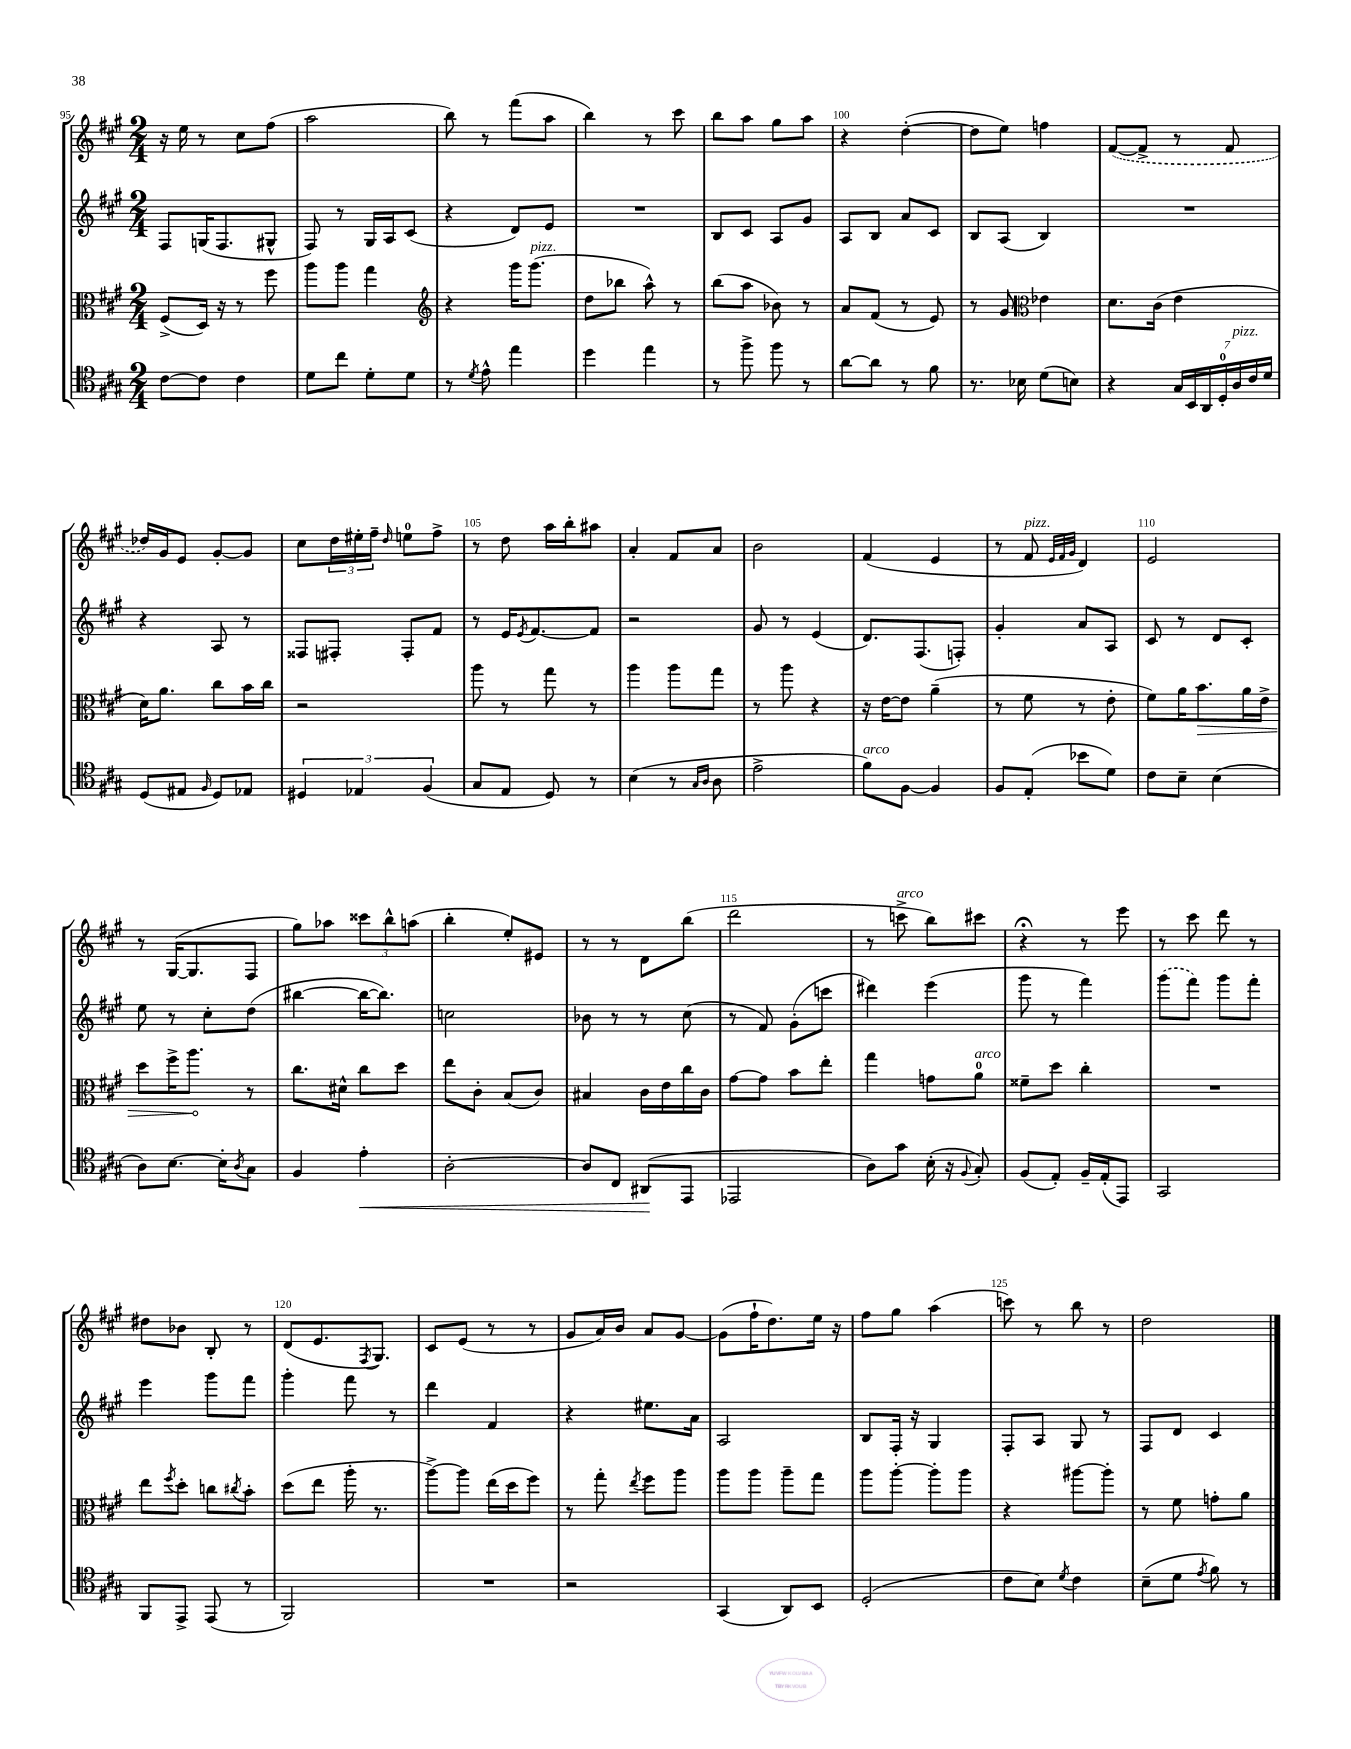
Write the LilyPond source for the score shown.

<<
\new StaffGroup <<
\new Staff = "s0" {
    \clef treble \key a \major \numericTimeSignature \time 2/4
    r16 e''16 r8 cis''8 fis''8( |
    a''2 |
    b''8) r8 fis'''8( a''8 |
    b''4) r8 cis'''8 |
    b''8 a''8 gis''8 a''8 |
    r4 d''4~-.( |
    d''8 e''8) f''4 |
    \once \slurDashed fis'8~( fis'8-> r8 fis'8 |
    des''16) gis'16 e'8 gis'8~-. gis'8 |
    cis''8 \tuplet 3/2 { d''16 eis''16-. fis''16-- } \grace { d''16 } e''8-0 fis''8-> |
    r8 d''8 a''16 b''16-. ais''8 |
    a'4-. fis'8 a'8 |
    b'2 |
    fis'4( e'4 |
    r8 fis'8^\markup { \italic "pizz." } \grace { e'32 fis'32 gis'32 } d'4) |
    e'2 |
    r8 gis16~( gis8. fis8 |
    gis''8) aes''8 \tuplet 3/2 { cisis'''8 b''8-^ a''8( } |
    b''4-. e''8-.) eis'8 |
    r8 r8 d'8 b''8( |
    d'''2 |
    r8 c'''8->^\markup { \italic "arco" } b''8) cis'''8 |
    r4\fermata r8 e'''8 |
    r8 cis'''8 d'''8 r8 |
    dis''8 bes'8 b8-. r8 |
    d'8( e'8. \acciaccatura { fis8 } gis8.) |
    cis'8 e'8( r8 r8 |
    gis'8 a'16) b'16 a'8 gis'8~ |
    gis'8( fis''16-! d''8.) e''16 r16 |
    fis''8 gis''8 a''4( |
    c'''8) r8 b''8 r8 |
    d''2 \bar "|." |
}
\new Staff = "s1" {
    \clef treble \key a \major \numericTimeSignature \time 2/4
    fis8 g16( fis8. gis8-^ |
    fis8) r8 gis16 a16 cis'8( |
    r4 d'8) e'8 |
    R2 |
    b8 cis'8 a8 gis'8 |
    a8 b8 a'8 cis'8 |
    b8 a8( b4) |
    R2 |
    r4 a8 r8 |
    fisis8 fis8-. fis8-. fis'8 |
    r8 e'16 \acciaccatura { e'8 } fis'8.~ fis'8 |
    r2 |
    gis'8 r8 e'4( |
    d'8.) fis8.( f8-.) |
    gis'4-. a'8 a8 |
    cis'8 r8 d'8 cis'8-. |
    e''8 r8 cis''8-. d''8( |
    bis''4~ bis''16~ bis''8.) |
    c''2 |
    bes'8 r8 r8 cis''8( |
    r8 fis'8) gis'8-.( c'''8 |
    dis'''4) e'''4( |
    gis'''8 r8 fis'''4) |
    \once \slurDashed gis'''8( fis'''8) gis'''8 fis'''8-. |
    e'''4 gis'''8 fis'''8 |
    gis'''4-. fis'''8 r8 |
    d'''4 fis'4 |
    r4 eis''8. a'16 |
    a2 |
    b8 fis16-. r16 gis4 |
    fis8-. a8 gis8 r8 |
    fis8 d'8 cis'4 \bar "|." |
}
\new Staff = "s2" {
    \clef alto \key a \major \numericTimeSignature \time 2/4
    fis8->( d16) r16 r8 fis''8 |
    a''8 a''8 gis''4 |
    \clef treble r4 gis'''16 gis'''8.^\markup { \italic "pizz." }( |
    d''8 bes''8 a''8-^) r8 |
    b''8( a''8 bes'8) r8 |
    a'8 fis'8( r8 e'8) |
    r8 gis'8 \clef alto ees'4 |
    d'8. cis'16( e'4 |
    d'16) a'8. cis''8 b'16 cis''16 |
    r2 |
    a''8 r8 gis''8 r8 |
    a''4 a''8 gis''8 |
    r8 a''8 r4 |
    r16 e'16~ e'8 a'4--( |
    r8 fis'8 r8 e'8-. |
    fis'8) a'16 \once \override Hairpin.circled-tip = ##t b'8.\> a'16 e'16-> |
    d''8 fis''16-> a''8.\! r8 |
    cis''8. dis'16-^ cis''8 d''8 |
    e''8 cis'8-. b8( cis'8) |
    bis4 cis'16 e'16 cis''16 cis'16 |
    gis'8~ gis'8 b'8 e''8-. |
    gis''4 g'8 a'8-0^\markup { \italic "arco" } |
    fisis'8-- d''8 cis''4-. |
    R2 |
    e''8 \acciaccatura { fis''8 } d''8-. c''8 \acciaccatura { cis''8 } b'8-. |
    d''8( e''8 a''16-. r8. |
    a''8~->) a''8 e''16( d''16 fis''8) |
    r8 gis''8-. \acciaccatura { e''8 } fis''8 a''8 |
    a''8 a''8 a''8-- gis''8 |
    a''8 a''8~-. a''8-. a''8 |
    r4 ais''8~ ais''8-. |
    r8 fis'8 g'8-. a'8 \bar "|." |
}
\new Staff = "s3" {
    \clef tenor \key a \major \numericTimeSignature \time 2/4
    cis'8~ cis'8 cis'4 |
    d'8 cis''8 d'8-. d'8 |
    r8 \acciaccatura { d'8 } e'8-^ e''4 |
    d''4 e''4 |
    r8 fis''8-> fis''8 r8 |
    a'8~ a'8 r8 fis'8 |
    r8. bes16 d'8( b8) |
    r4 \tuplet 7/4 { gis16 b,16 a,16 d16-0-. a16^\markup { \italic "pizz." } cis'16 d'16 } |
    d8( eis8 \grace { fis16 } d8) ees8 |
    \tuplet 3/2 { dis4 ees4 fis4( } |
    gis8 e8 d8) r8 |
    b4( r8 \grace { gis16 a16 } a8 |
    e'2-> |
    fis'8^\markup { \italic "arco" }) fis8~ fis4 |
    fis8 e8-.( bes'8 d'8) |
    cis'8 b8-- b4( |
    a8) b8.~ b16-. \acciaccatura { a8 } gis8 |
    fis4 e'4-.\< |
    a2~-. |
    a8 cis8 ais,8\!( e,8 |
    ees,2 |
    a8) gis'8 b16-.( r16 \appoggiatura { fis8 } gis8-.) |
    fis8( e8-.) fis16-- e16-.( e,8) |
    gis,2 |
    fis,8 e,8-> e,8( r8 |
    fis,2) |
    R2 |
    r2 |
    gis,4( a,8) b,8 |
    d2-.( |
    cis'8 b8) \acciaccatura { d'8 } cis'4 |
    b8--( d'8 \acciaccatura { e'8 } fis'8) r8 \bar "|." |
}
>>
>>
\layout { \context { \Score currentBarNumber = #95 \override BarNumber.break-visibility = ##(#f #t #t) barNumberVisibility = #(every-nth-bar-number-visible 5) } }
